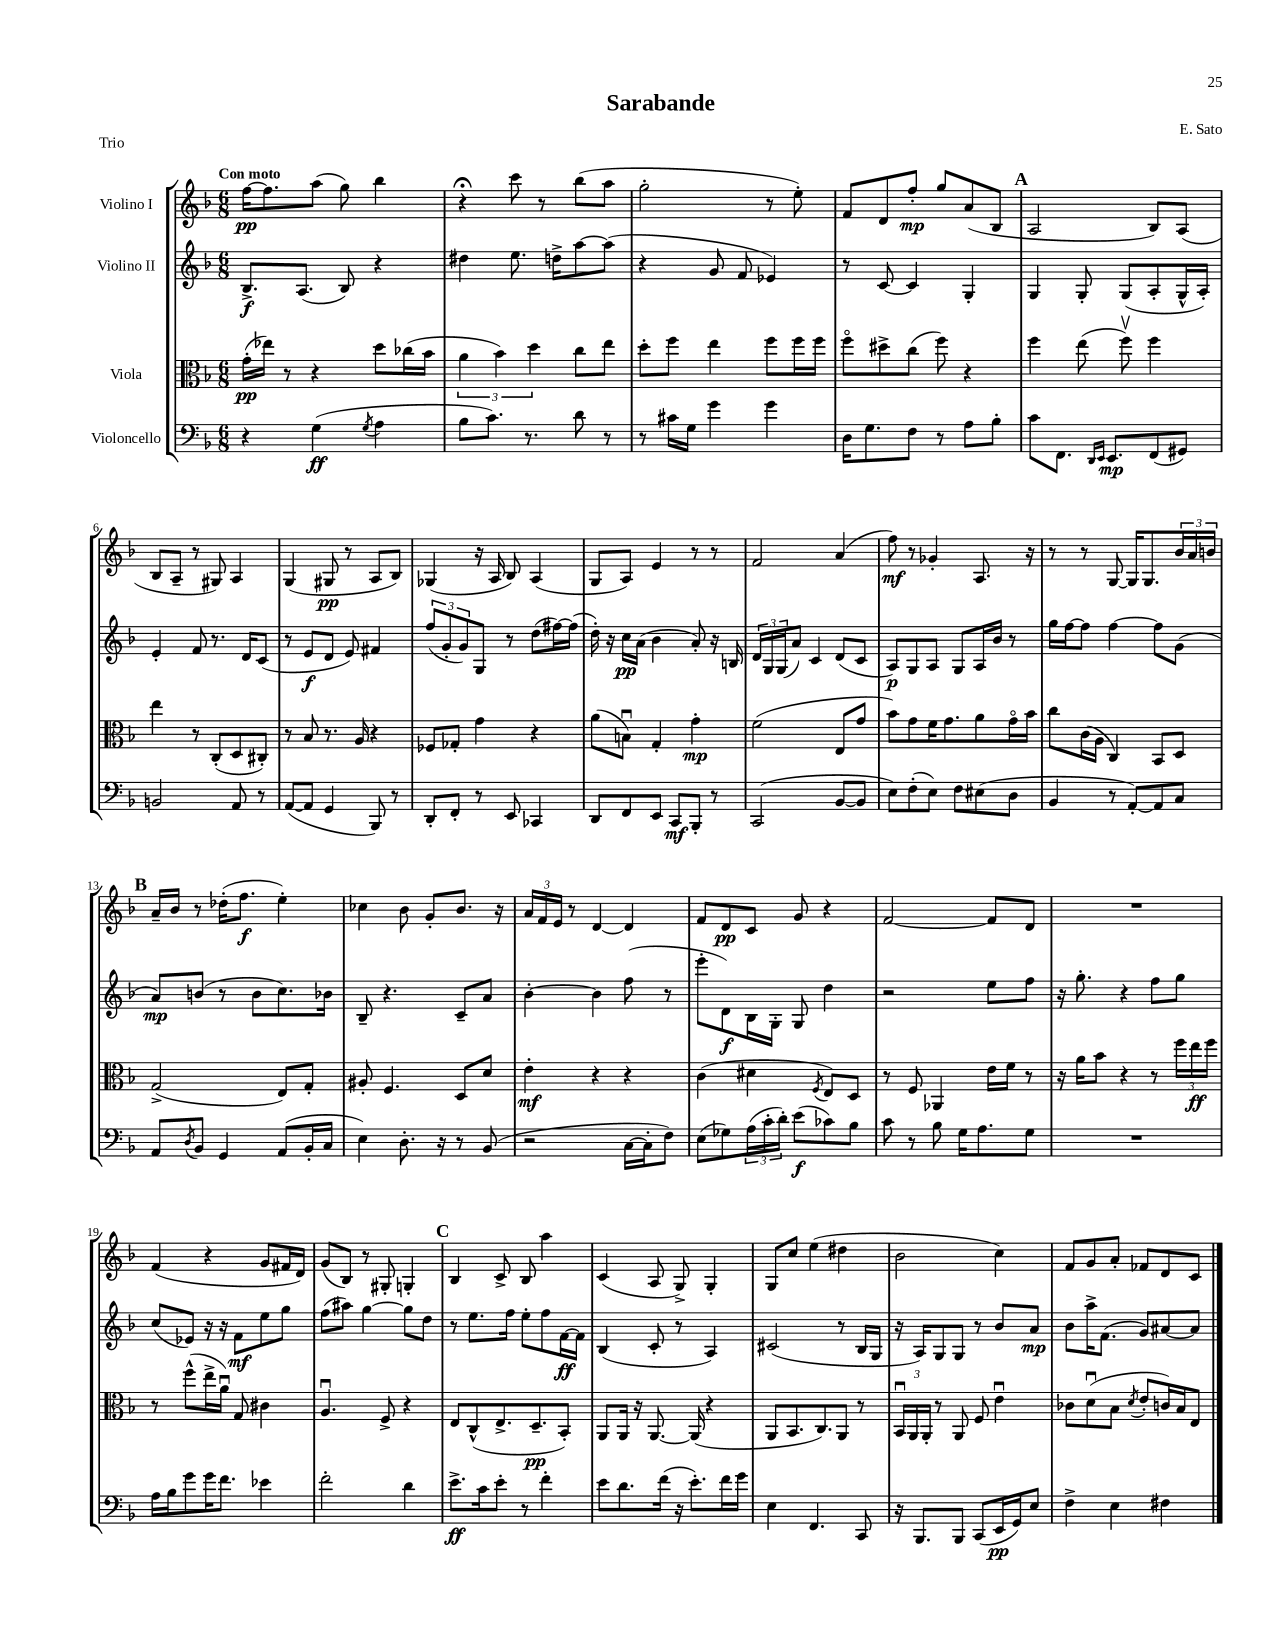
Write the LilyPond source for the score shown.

\header { title = "Sarabande" composer = "E. Sato" piece = "Trio" }
<<
\new StaffGroup <<
\new Staff = "s0" \with { instrumentName = "Violino I" } {
    \clef treble \key f \major \numericTimeSignature \time 6/8 \tempo "Con moto"
    f''16~\pp f''8. a''8( g''8) bes''4 |
    r4\fermata c'''8 r8 bes''8( a''8 |
    g''2-. r8 e''8-.) |
    f'8 d'8 f''8-.\mp g''8 a'8( bes8 |
    \mark \markup { \bold "A" } a2 bes8) a8( |
    bes8 a8-- r8 gis8) a4 |
    g4( gis8\pp r8 a8 bes8) |
    ges4( r16 a16 bes8) a4( |
    g8 a8) e'4 r8 r8 |
    f'2 a'4( |
    f''8\mf) r8 ges'4-. a8. r16 |
    r8 r8 g8~ g16 g8. \tuplet 3/2 { bes'16 a'16 b'16 } |
    \mark \markup { \bold "B" } a'16-- bes'16 r8 des''16-.( f''8.\f e''4-.) |
    ces''4 bes'8 g'8-. bes'8. r16 |
    \tuplet 3/2 { a'16 f'16 e'16 } r8 d'4~ d'4 |
    f'8 d'8\pp c'8 g'8 r4 |
    f'2~ f'8 d'8 |
    R2. |
    f'4( r4 g'8 fis'16 d'16) |
    g'8( bes8) r8 gis8-. g4-. |
    \mark \markup { \bold "C" } bes4 c'8-> bes8 a''4 |
    c'4( a8 g8->) g4-. |
    g8 c''8 e''4( dis''4 |
    bes'2 c''4) |
    f'8 g'8 a'8-. fes'8 d'8 c'8 \bar "|." |
}
\new Staff = "s1" \with { instrumentName = "Violino II" } {
    \clef treble \key f \major \numericTimeSignature \time 6/8
    bes8.->\f a8.( bes8) r4 |
    dis''4 e''8. d''16-> a''8~ a''8( |
    r4 g'8 f'8 ees'4) |
    r8 c'8~ c'4 g4-. |
    \mark \markup { \bold "A" } g4 g8-. g8( a8-. g16-^ a16-.) |
    e'4-. f'8 r8. d'16 c'8( |
    r8 e'8\f d'8 e'8) fis'4 |
    \tuplet 3/2 { f''8( g'8-. g'8) } g8 r8 d''8( fis''16~) fis''16( |
    d''16-.) r16 c''16\pp a'16( bes'4 a'8-.) r16 b16 |
    \tuplet 3/2 { d'16 g16 g16( } a'8) c'4 d'8( c'8 |
    a8\p) g8 a8 g8 a16 bes'16 r8 |
    g''16 f''16~ f''8 f''4~ f''8 g'8( |
    \mark \markup { \bold "B" } a'8\mp) b'8( r8 b'8 c''8.) bes'16 |
    bes8-- r4. c'8-- a'8 |
    bes'4~-. bes'4 f''8( r8 |
    e'''8-. d'8\f) bes16 g16-. g8 d''4 |
    r2 e''8 f''8 |
    r16 g''8.-. r4 f''8 g''8 |
    c''8( ees'8) r16 r16 f'8\mf e''8 g''8 |
    f''8( ais''8) g''4~ g''8 d''8 |
    \mark \markup { \bold "C" } r8 e''8. f''16 e''8-. f''8 f'16~\ff f'16 |
    bes4( c'8-. r8 a4) |
    cis'2( r8 bes16 g16 |
    r16 a16) g8 g8 r8 bes'8 a'8\mp |
    bes'8 a''16-> f'8.( g'8) ais'8~ ais'8 \bar "|." |
}
\new Staff = "s2" \with { instrumentName = "Viola" } {
    \clef alto \key f \major \numericTimeSignature \time 6/8
    g'16-.\pp( ees''16) r8 r4 d''8 ces''16( bes'16 |
    \tuplet 3/2 { a'4 bes'4) d''4 } c''8 e''8 |
    d''8-. f''8 e''4 f''8 f''16 f''16 |
    f''8\flageolet dis''8-> c''8( f''8) r4 |
    \mark \markup { \bold "A" } f''4 e''8( f''8\upbow) f''4 |
    e''4 r8 c8-.( d8 cis8-.) |
    r8 bes8 r8. a16 r4 |
    fes8 ges8-. g'4 r4 |
    a'8( b8\downbow) g4-. g'4-.\mp |
    f'2( e8 g'8 |
    bes'8) g'8 f'16 g'8. a'8 g'16\flageolet bes'16 |
    c''8 c'16( a16 c4) bes,8 d8 |
    \mark \markup { \bold "B" } g2->( e8) g8-. |
    ais8-. f4. d8 d'8 |
    e'4-.\mf r4 r4 |
    c'4( dis'4 \acciaccatura { f8 } e8) d8 |
    r8 f8 aes,4 e'16 f'16 r8 |
    r16 a'16 bes'8 r4 r8 \tuplet 3/2 { f''16 e''16\ff f''16 } |
    r8 f''8-^( e''16-> a'16\downbow) g8 cis'4 |
    a4.\downbow f8-> r4 |
    \mark \markup { \bold "C" } e8 c8-^( e8.-> d8.--\pp bes,8-.) |
    a,8 a,16 r16 a,8.~ a,16( r4 |
    a,8 bes,8. c8.) a,8 r8 |
    \tuplet 3/2 { bes,16\downbow a,16 a,16-. } r8 a,8 f8 e'4\downbow |
    ces'8 d'8\downbow( bes8 \acciaccatura { d'8 } e'8-. c'16) bes16 e8 \bar "|." |
}
\new Staff = "s3" \with { instrumentName = "Violoncello" } {
    \clef bass \key f \major \numericTimeSignature \time 6/8
    r4 g4\ff( \acciaccatura { g8 } a4 |
    bes8 c'8.) r8. d'8 r8 |
    r8 cis'16 g16 g'4 g'4 |
    d16 g8. f8 r8 a8 bes8-. |
    \mark \markup { \bold "A" } c'8 f,8. \grace { d,16 e,16 } e,8.\mp f,8( gis,8) |
    b,2 a,8 r8 |
    a,8~( a,8 g,4 bes,,8) r8 |
    d,8-. f,8-. r8 e,8 ces,4 |
    d,8 f,8 e,8 c,8\mf bes,,8-. r8 |
    c,2( bes,8~ bes,8 |
    e8) f8-.( e8) f8 eis8( d8 |
    bes,4 r8 a,8~-.) a,8 c8 |
    \mark \markup { \bold "B" } a,8 \acciaccatura { d8 } bes,8 g,4 a,8( bes,16-. c16 |
    e4) d8.-. r16 r8 bes,8( |
    r2 c16~ c16-. f8) |
    e8( ges8) \tuplet 3/2 { a16( c'16-. d'16-.) } e'8\f( ces'8) bes8 |
    c'8 r8 bes8 g16 a8. g8 |
    R2. |
    a16 bes16 g'8 g'16 f'8. ees'4 |
    f'2-. d'4 |
    \mark \markup { \bold "C" } e'8.->\ff c'16 e'8-. r8 f'4-. |
    e'8 d'8. f'16( r16 e'8.-.) f'16 g'16 |
    e4 f,4. c,8 |
    r16 bes,,8. bes,,8 c,8( e,16\pp g,16) e8 |
    f4-> e4 fis4 \bar "|." |
}
>>
>>
